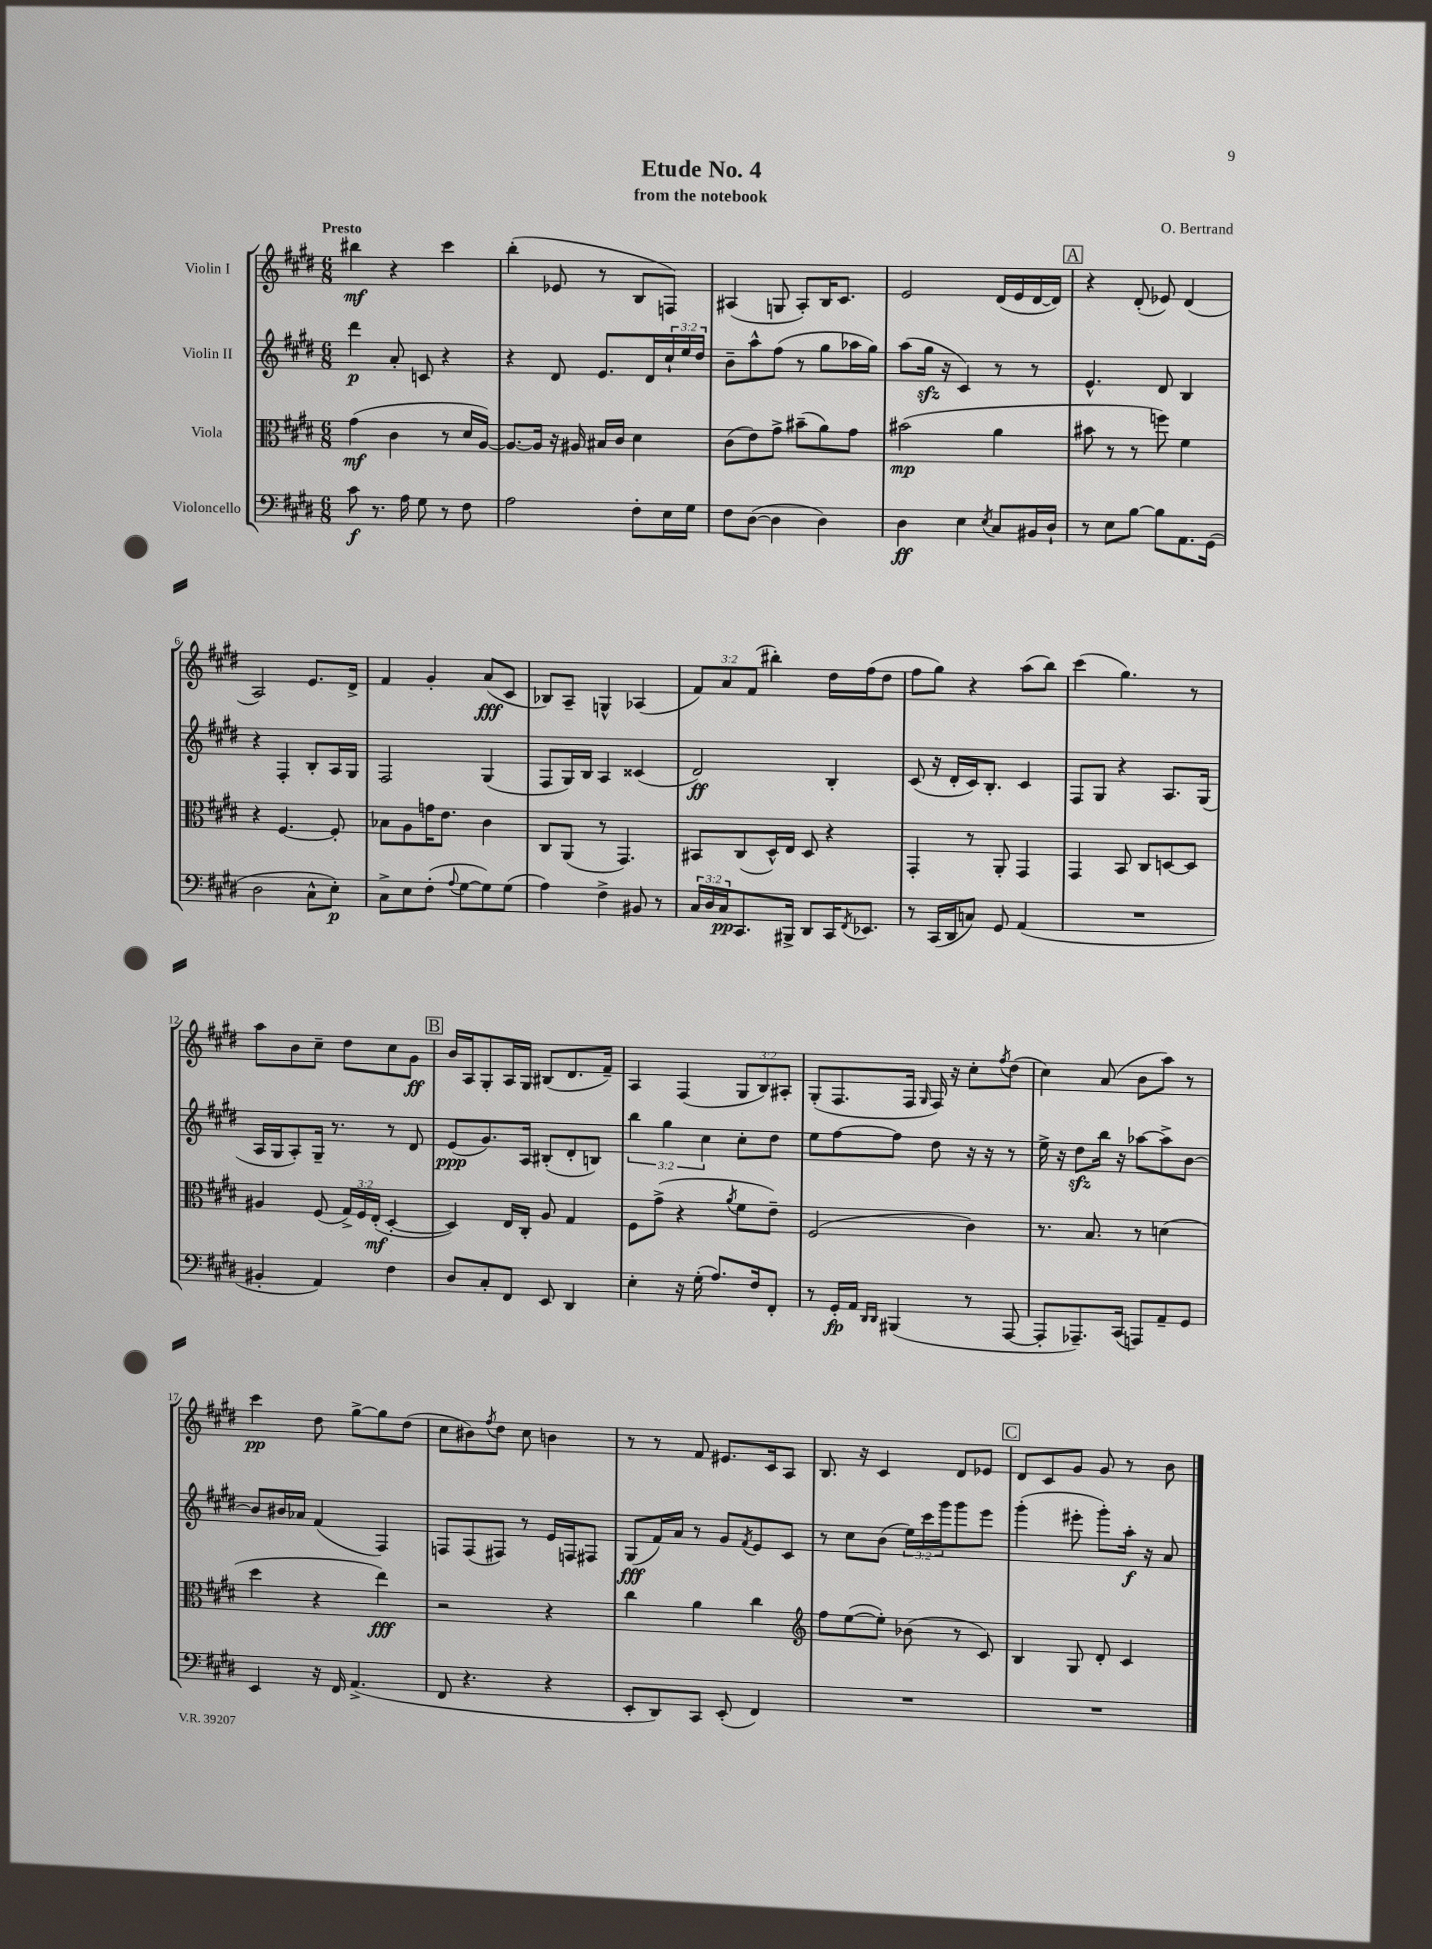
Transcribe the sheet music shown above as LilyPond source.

\header { title = "Etude No. 4" composer = "O. Bertrand" subtitle = "from the notebook" }
<<
\new StaffGroup <<
\new Staff = "s0" \with { instrumentName = "Violin I" } {
    \clef treble \key e \major \numericTimeSignature \time 6/8 \override Staff.TupletNumber.text = #tuplet-number::calc-fraction-text \tempo "Presto"
    bis''4\mf r4 cis'''4 |
    b''4-.( ees'8 r8 b8 f8) |
    ais4( g8 ais8-.) b16 cis'8. |
    e'2 dis'16( e'16 dis'16~ dis'16) |
    \mark \markup { \box "A" } r4 dis'8-.( ees'8) dis'4( |
    a2) e'8. dis'16-> |
    fis'4 gis'4-. a'8\fff( cis'8 |
    bes8) a8-- g4-^ aes4( |
    \tuplet 3/2 { fis'8) a'8 fis'8( } bis''4-.) dis''16 fis''16( dis''8 |
    fis''8 gis''8) r4 a''8( b''8) |
    cis'''4( gis''4.) r8 |
    a''8 b'8 cis''8-- dis''8 cis''8 gis'8\ff |
    \mark \markup { \box "B" } b'16 a16 gis8-. a16 gis16 bis8( dis'8. fis'16--) |
    a4 fis4( \tuplet 3/2 { gis8 b8) ais8-. } |
    gis8-.( fis8. fis16 \grace { gis16 } fis16) r16 cis''8-. \acciaccatura { fis''8 } dis''8( |
    cis''4) a'8( b'8 a''8) r8 |
    cis'''4\pp dis''8 gis''8~-> gis''8 dis''8( |
    cis''8 bis'8) \acciaccatura { fis''8 } dis''8 cis''8 b'4 |
    r8 r8 fis'8 eis'8. cis'16 a8 |
    b8. r16 cis'4 dis'8 ees'8 |
    \mark \markup { \box "C" } dis'8 cis'8 gis'8 gis'8 r8 b'8 \bar "|." |
}
\new Staff = "s1" \with { instrumentName = "Violin II" } {
    \clef treble \key e \major \numericTimeSignature \time 6/8 \override Staff.TupletNumber.text = #tuplet-number::calc-fraction-text
    dis'''4\p a'8-. c'8 r4 |
    r4 dis'8 e'8. dis'16 \tuplet 3/2 { cis''16-! e''16 dis''16 } |
    b'8-- a''8-^ fis''8( r8 gis''8 aes''16 gis''16) |
    a''8( gis''16\sfz r16 cis'4) r8 r8 |
    \mark \markup { \box "A" } e'4.-^ dis'8 b4 |
    r4 fis4-. b8-. a16 gis16 |
    fis2 gis4( |
    fis8 gis16) b16 a4 cisis'4( |
    dis'2\ff) b4-. |
    cis'8( r16 dis'16-. cis'16) b8.-. cis'4 |
    fis8 gis8 r4 a8. gis16( |
    a16 gis16 a8-.) gis16-- r8. r8 dis'8 |
    \mark \markup { \box "B" } e'8\ppp( gis'8.) a16 bis8-.( dis'8-. b8) |
    \tuplet 3/2 { b''4 gis''4 cis''4 } cis''8-. dis''8 |
    e''8 fis''8~ fis''8 dis''8 r16 r16 r8 |
    e''16-> r16 dis''8\sfz b''16 r16 aes''8~ aes''8-> b'8~ |
    b'8 bis'16 aes'16 fis'4( fis4) |
    f8 f8( fis8) r8 e'16 f16 fis8 |
    gis8\fff( fis'16) a'16 r8 gis'8 \acciaccatura { fis'8 } e'8 cis'8 |
    r8 cis''8 b'8( \tuplet 3/2 { e''16) cis'''16 gis'''16 } gis'''8 e'''8 |
    \mark \markup { \box "C" } gis'''4-.( eis'''8-. gis'''8-.) a''16-.\f r16 a'8 \bar "|." |
}
\new Staff = "s2" \with { instrumentName = "Viola" } {
    \clef alto \key e \major \numericTimeSignature \time 6/8 \override Staff.TupletNumber.text = #tuplet-number::calc-fraction-text
    gis'4\mf( cis'4 r8 dis'16 a16~) |
    a8.~ a16 r16 ais16 bis16 cis'16 dis'4 |
    cis'8( e'8) gis'8-> bis'8--( a'8) gis'8 |
    bis'2\mp( a'4 |
    \mark \markup { \box "A" } bis'8 r8 r8 f''8) fis'4 |
    r4 fis4.~ fis8-. |
    bes8 a8 g'16 e'8. cis'4 |
    cis8 a,8( r8 gis,4.) |
    bis,8 cis8( dis16-^) e16 dis8 r4 |
    gis,4-. r8 a,8-. gis,4 |
    gis,4 b,8 cis8 d8~ d8 |
    ais4 fis8( \tuplet 3/2 { gis16->) fis16 e16-.\mf( } dis4~-. |
    \mark \markup { \box "B" } dis4) e16 cis16-. a8 gis4 |
    fis8 gis'8->( r4 \acciaccatura { a'8 } fis'8 e'8--) |
    fis2( cis'4) |
    r8. b8. r8 d'4( |
    dis''4 r4 e''4\fff) |
    r2 r4 |
    cis''4 a'4 cis''4 |
    \clef treble fis''8 e''8~( e''8-.) bes'8( r8 cis'8) |
    \mark \markup { \box "C" } b4 gis8 dis'8-. cis'4 \bar "|." |
}
\new Staff = "s3" \with { instrumentName = "Violoncello" } {
    \clef bass \key e \major \numericTimeSignature \time 6/8 \override Staff.TupletNumber.text = #tuplet-number::calc-fraction-text
    cis'8\f r8. a16 gis8 r8 fis8 |
    a2 fis8-. e16 gis16 |
    fis8 dis8~( dis4 dis4) |
    dis4\ff e4 \acciaccatura { e8 } cis8 bis,16 dis16-! |
    \mark \markup { \box "A" } r8 e8 b8~ b8 a,8. gis,16( |
    dis2 cis8-^ e8-.\p) |
    cis8-> e8 fis8-.( \appoggiatura { a8 } gis8~ gis8) gis8( |
    a4) fis4-> bis,8 r8 |
    \tuplet 3/2 { cis16 dis16 cis16\pp } cis,8. bis,,16-> dis,8 cis,16 \acciaccatura { fis,8 } ees,8. |
    r8 cis,16( dis,16 c8) gis,8 a,4( |
    R2. |
    bis,4-. a,4) fis4 |
    \mark \markup { \box "B" } dis8 cis8-. fis,8 e,8 dis,4 |
    e4-. r16 gis16-.( a8.) fis16 fis,8-. |
    r8 gis,16-.\fp a,16 \grace { dis,16 dis,16 } bis,,4( r8 a,,8~ |
    a,,8-. aes,,8.--) cis,16( a,,8) a,8-- gis,8 |
    e,4 r16 fis,16 a,4.->( |
    fis,8 r4. r4 |
    e,8-. dis,8) cis,8 e,8-.( fis,4) |
    R2. |
    \mark \markup { \box "C" } R2. \bar "|." |
}
>>
>>
